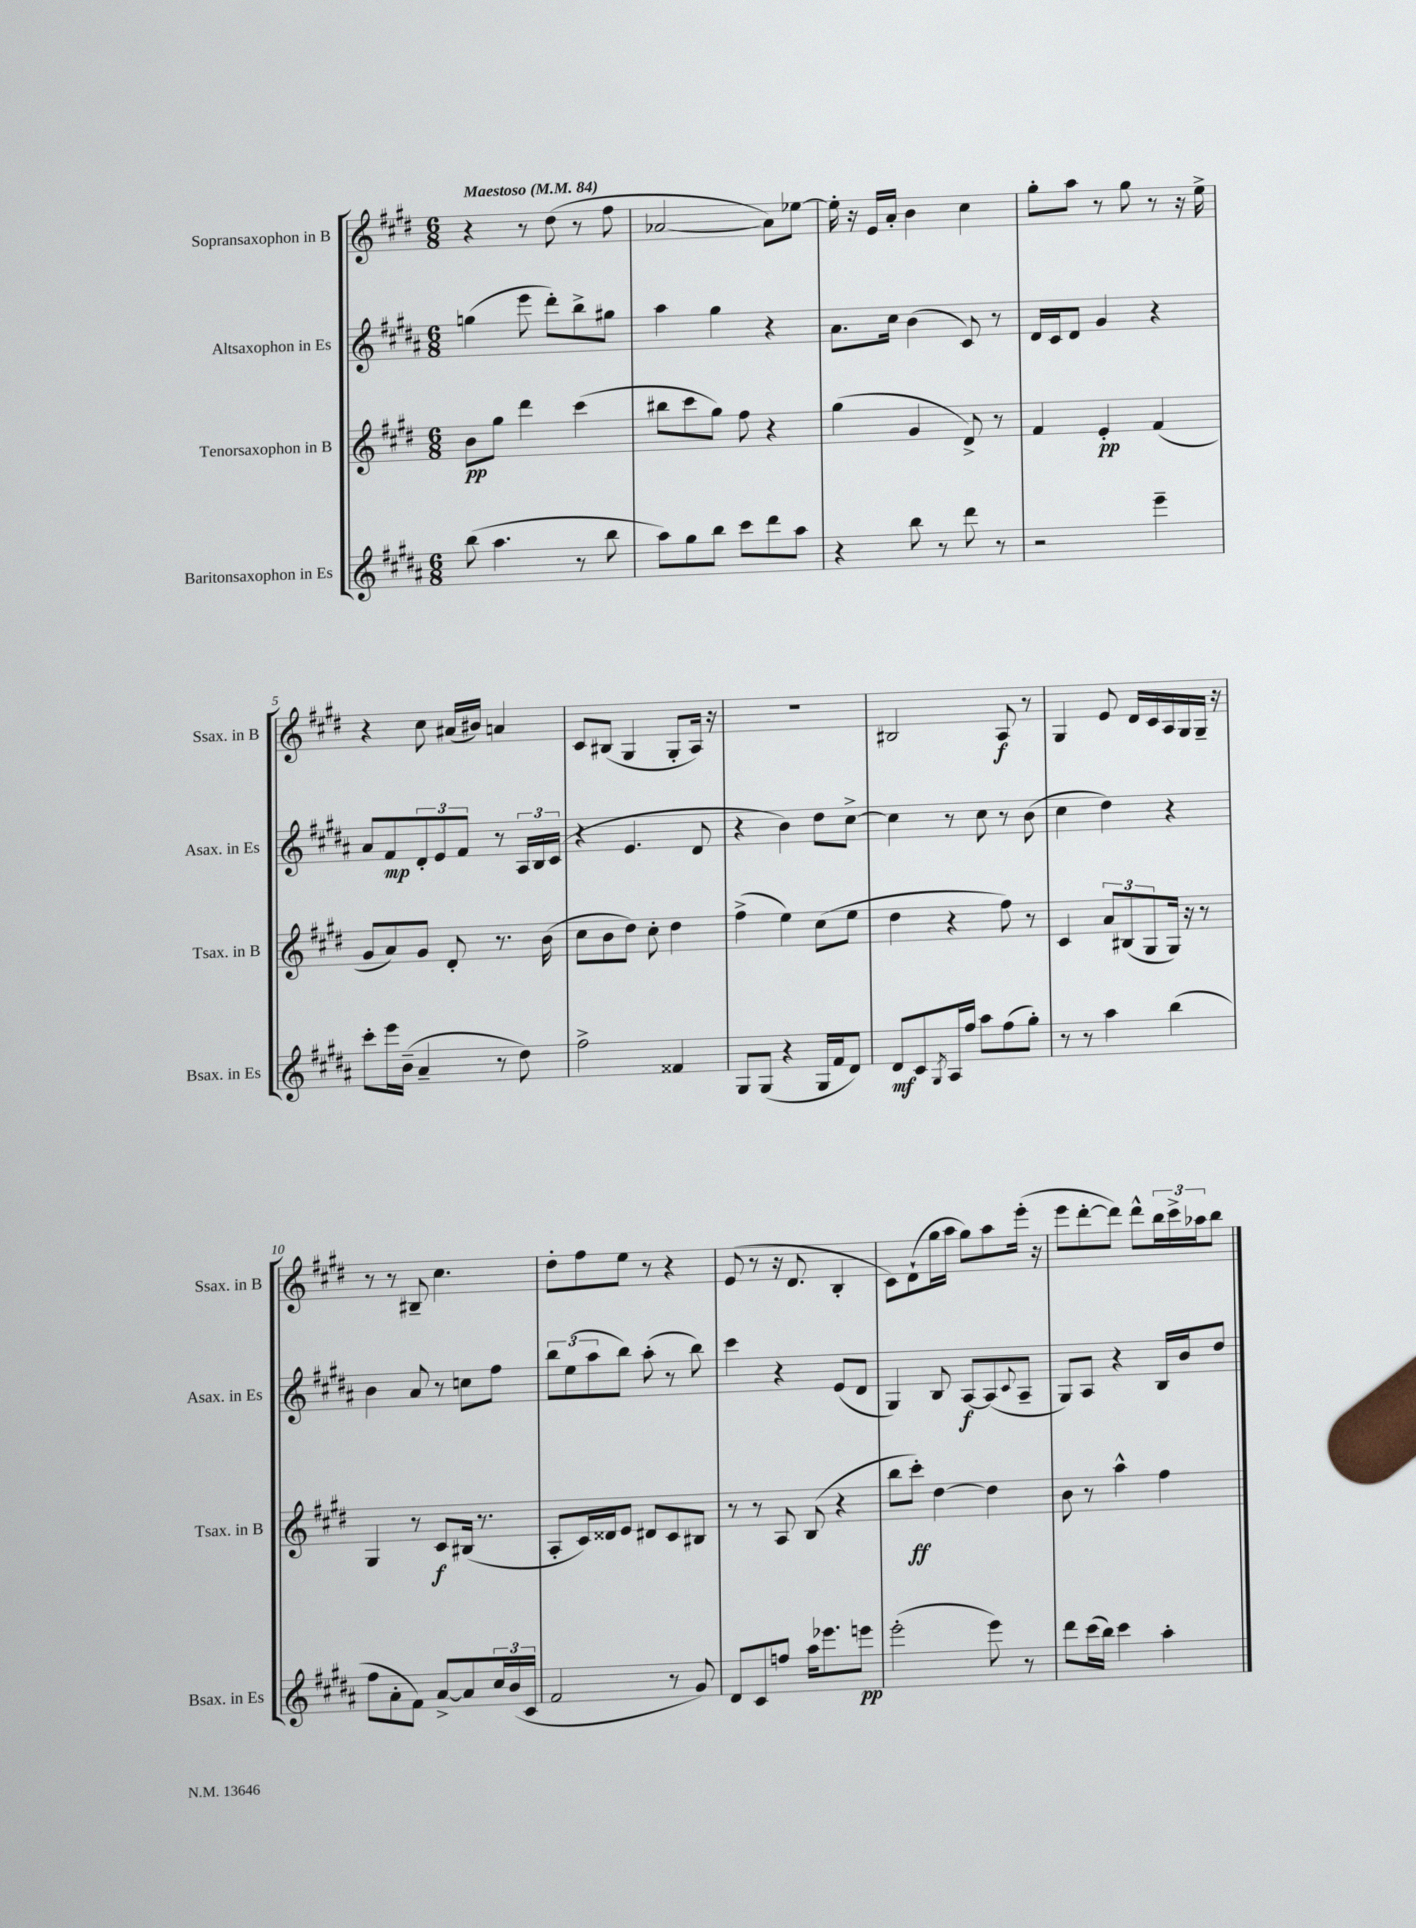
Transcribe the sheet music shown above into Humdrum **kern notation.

**kern	**dynam	**kern	**dynam	**kern	**dynam	**kern	**dynam
*part4	*part4	*part3	*part3	*part2	*part2	*part1	*part1
*staff4	*staff4	*staff3	*staff3	*staff2	*staff2	*staff1	*staff1
*I"Baritonsaxophon in Es	*	*I"Tenorsaxophon in B	*	*I"Altsaxophon in Es	*	*I"Sopransaxophon in B	*
*I'Bsax. in Es	*	*I'Tsax. in B	*	*I'Asax. in Es	*	*I'Ssax. in B	*
*clefG2	*	*clefG2	*	*clefG2	*	*clefG2	*
*k[f#c#g#d#a#]	*	*k[f#c#g#d#]	*	*k[f#c#g#d#a#]	*	*k[f#c#g#d#]	*
*M6/8	*	*M6/8	*	*M6/8	*	*M6/8	*
*MM84	*	*MM84	*	*MM84	*	*MM84	*
=1	=1	=1	=1	=1	=1	=1	=1
!	!	!	!	!	!	!LO:TX:a:B:t=Maestoso	!
(8bb\	.	8b\L	pp	(4ggn\	.	4r	.
4.aa#\	.	8gg#\J	.	.	.	.	.
.	.	4ddd#\	.	8eee\	.	8r	.
.	.	.	.	8ddd#'\L)	.	(8dd#\	.
8r	.	(4ccc#\	.	8bb^\	.	8r	.
8bb\	.	.	.	8gg#X\J	.	8ff#\	.
=2	=2	=2	=2	=2	=2	=2	=2
8aa#\L)	.	8bb#X\L	.	4aa#\	.	[2a-X/	.
8gg#\	.	8ccc#\	.	.	.	.	.
8bb\J	.	8gg#\J)	.	4gg#\	.	.	.
8ccc#\L	.	8ff#\	.	.	.	.	.
8ddd#\	.	4r	.	4r	.	8a-\L])	.
8aa#\J	.	.	.	.	.	[8ee-X\J	.
=3	=3	=3	=3	=3	=3	=3	=3
4r	.	(4gg#\	.	8.a#\L	.	16ee-'\]	.
.	.	.	.	.	.	16r	.
.	.	.	.	.	.	16e/LL	.
.	.	.	.	16cc#\Jk	.	16a'/JJ	.
8bb\	.	4g#/	.	(4b\	.	4b\	.
8r	.	.	.	.	.	.	.
8ddd#\	.	8d#^/)	.	8c#/)	.	4cc#\	.
8r	.	8r	.	8r	.	.	.
=4	=4	=4	=4	=4	=4	=4	=4
2r	.	4f#/	.	16d#/LL	.	8gg#'\L	.
.	.	.	.	16c#/J	.	.	.
.	.	.	.	8d#/J	.	8aa\J	.
.	.	4e'/	pp	4g#/	.	8r	.
.	.	.	.	.	.	8gg#\	.
4eee~\	.	(4f#/	.	4r	.	8r	.
.	.	.	.	.	.	16r	.
.	.	.	.	.	.	16ee^\	.
!!LO:LB:g=z
=5	=5	=5	=5	=5	=5	=5	=5
8ccc#'\L	.	8g#/L	.	8a#/L	.	4r	.
16eee\L	.	8a/)	.	8f#/	mp	.	.
(16b~\JJ	.	.	.	.	.	.	.
4a#~/	.	8g#/J	.	12d#'/	.	8cc#\	.
.	.	.	.	12e/	.	.	.
.	.	8d#'/	.	.	.	(16a#X/LL	.
.	.	.	.	12f#/J	.	.	.
.	.	.	.	.	.	16b#X/JJ)	.
8r	.	8.r	.	8r	.	4an/	.
8dd#\)	.	.	.	24A#/LL	.	.	.
.	.	.	.	24B/	.	.	.
.	.	(16b\	.	.	.	.	.
.	.	.	.	(24c#/JJ	.	.	.
=6	=6	=6	=6	=6	=6	=6	=6
2ff#^\	.	8cc#\L	.	4r	.	8c#/L	.
.	.	8b\	.	.	.	(8B#X/J	.
.	.	8dd#\J)	.	4.e/	.	4G#/	.
.	.	8cc#'\	.	.	.	.	.
4f##X/	.	4dd#\	.	.	.	8G#'/L	.
.	.	.	.	8d#/	.	16A/Jk)	.
.	.	.	.	.	.	16r	.
=7	=7	=7	=7	=7	=7	=7	=7
8G#/L	.	(4ff#^\	.	4r	.	2.r	.
(8G#/J	.	.	.	.	.	.	.
4r	.	4ee\)	.	4b\)	.	.	.
16G#/LL	.	(8cc#\L	.	8dd#\L	.	.	.
16f#/J	.	.	.	.	.	.	.
8d#/J)	.	8ee\J	.	[8cc#^\J	.	.	.
=8	=8	=8	=8	=8	=8	=8	=8
8d#/L	mf	4dd#\	.	4cc#\]	.	2B#X/	.
8c#/	.	.	.	.	.	.	.
8qG#/	.	.	.	.	.	.	.
16A#/L	.	4r	.	8r	.	.	.
16ff#/JJ	.	.	.	.	.	.	.
8aa#\L	.	.	.	8cc#\	.	.	.
(8ff#\	.	8ff#\)	.	8r	.	8A/	f
8gg#'\J)	.	8r	.	(8b\	.	8r	.
=9	=9	=9	=9	=9	=9	=9	=9
8r	.	4c#/	.	4cc#\	.	4G#/	.
8r	.	.	.	.	.	.	.
4aa#\	.	12a/L	.	4dd#\)	.	8e/	.
.	.	(12B#X/	.	.	.	.	.
.	.	.	.	.	.	16d#/LL	.
.	.	12G#/	.	.	.	.	.
.	.	.	.	.	.	16c#/	.
(4bb\	.	16G#/Jk)	.	4r	.	16A/	.
.	.	16r	.	.	.	16G#/	.
.	.	8r	.	.	.	16G#~/JJ	.
.	.	.	.	.	.	16r	.
!!LO:LB:g=z
=10	=10	=10	=10	=10	=10	=10	=10
8ff#\L	.	4G#/	.	4b\	.	8r	.
8a#'\	.	.	.	.	.	8r	.
8f#\J)	.	8r	.	8a#/	.	8B#X~/	.
[8a#^/L	.	8c#/L	f	8r	.	4.cc#\	.
8a#/]	.	(16B#X/Jk	.	8ccn\L	.	.	.
.	.	8.r	.	.	.	.	.
24cc#/L	.	.	.	8ff#\J	.	.	.
(24b/	.	.	.	.	.	.	.
24c#/JJ	.	.	.	.	.	.	.
=11	=11	=11	=11	=11	=11	=11	=11
2f#/	.	8A'/L	.	12bb\L	.	8dd#'\L	.
.	.	.	.	(12ee\	.	.	.
.	.	16c#/L)	.	.	.	8ff#\	.
.	.	.	.	12aa#\	.	.	.
.	.	16d##X/J	.	.	.	.	.
.	.	8e/J	.	8bb\J)	.	8ee\J	.
.	.	8d#X/L	.	(8aa#'\	.	8r	.
8r	.	8c#/	.	8r	.	4r	.
8g#/)	.	8B#X/J	.	8bb\)	.	.	.
=12	=12	=12	=12	=12	=12	=12	=12
8d#/L	.	8r	.	4ccc#\	.	(8e/	.
8c#/	.	8r	.	.	.	8r	.
8ffn/J	.	8A/	.	4r	.	16r	.
.	.	.	.	.	.	8.d#/	.
16aa#\KL	.	(8B/	.	.	.	.	.
8.eee-X\	.	.	.	.	.	.	.
.	.	4r	.	(8e/L	.	4B'/	.
8eeen\J	pp	.	.	8d#/J	.	.	.
=13	=13	=13	=13	=13	=13	=13	=13
(2eee'\	.	8bb\L	.	4G#/)	.	8c#\L)	.
.	.	8ccc#'\J)	ff	.	.	(8d#`\	.
.	.	[4dd#\	.	8B/	.	16gg#\L	.
.	.	.	.	.	.	16aa\JJ	.
.	.	.	.	[8A#/L	f	8gg#\L)	.
8eee\)	.	4dd#\]	.	(8A#/]	.	8aa\	.
.	.	.	.	8qqc#/	.	.	.
8r	.	.	.	8A#~/J	.	(16eee'\Jk	.
.	.	.	.	.	.	16r	.
=14	=14	=14	=14	=14	=14	=14	=14
8ddd#\L	.	8b\	.	8G#/L)	.	8eee\L	.
(16ccc#\L	.	8r	.	8A#/J	.	[8ddd#'\	.
16bb\JJ)	.	.	.	.	.	.	.
4ccc#\	.	4aa^^\	.	4r	.	8ddd#\J])	.
.	.	.	.	.	.	8ddd#^^\L	.
4aa#'\	.	4ff#\	.	16B/LL	.	24bb\L	.
.	.	.	.	.	.	24ccc#^\	.
.	.	.	.	16b/J	.	.	.
.	.	.	.	.	.	24aa-X\J	.
.	.	.	.	8dd#/J	.	8bb\J	.
==	==	==	==	==	==	==	==
*-	*-	*-	*-	*-	*-	*-	*-
